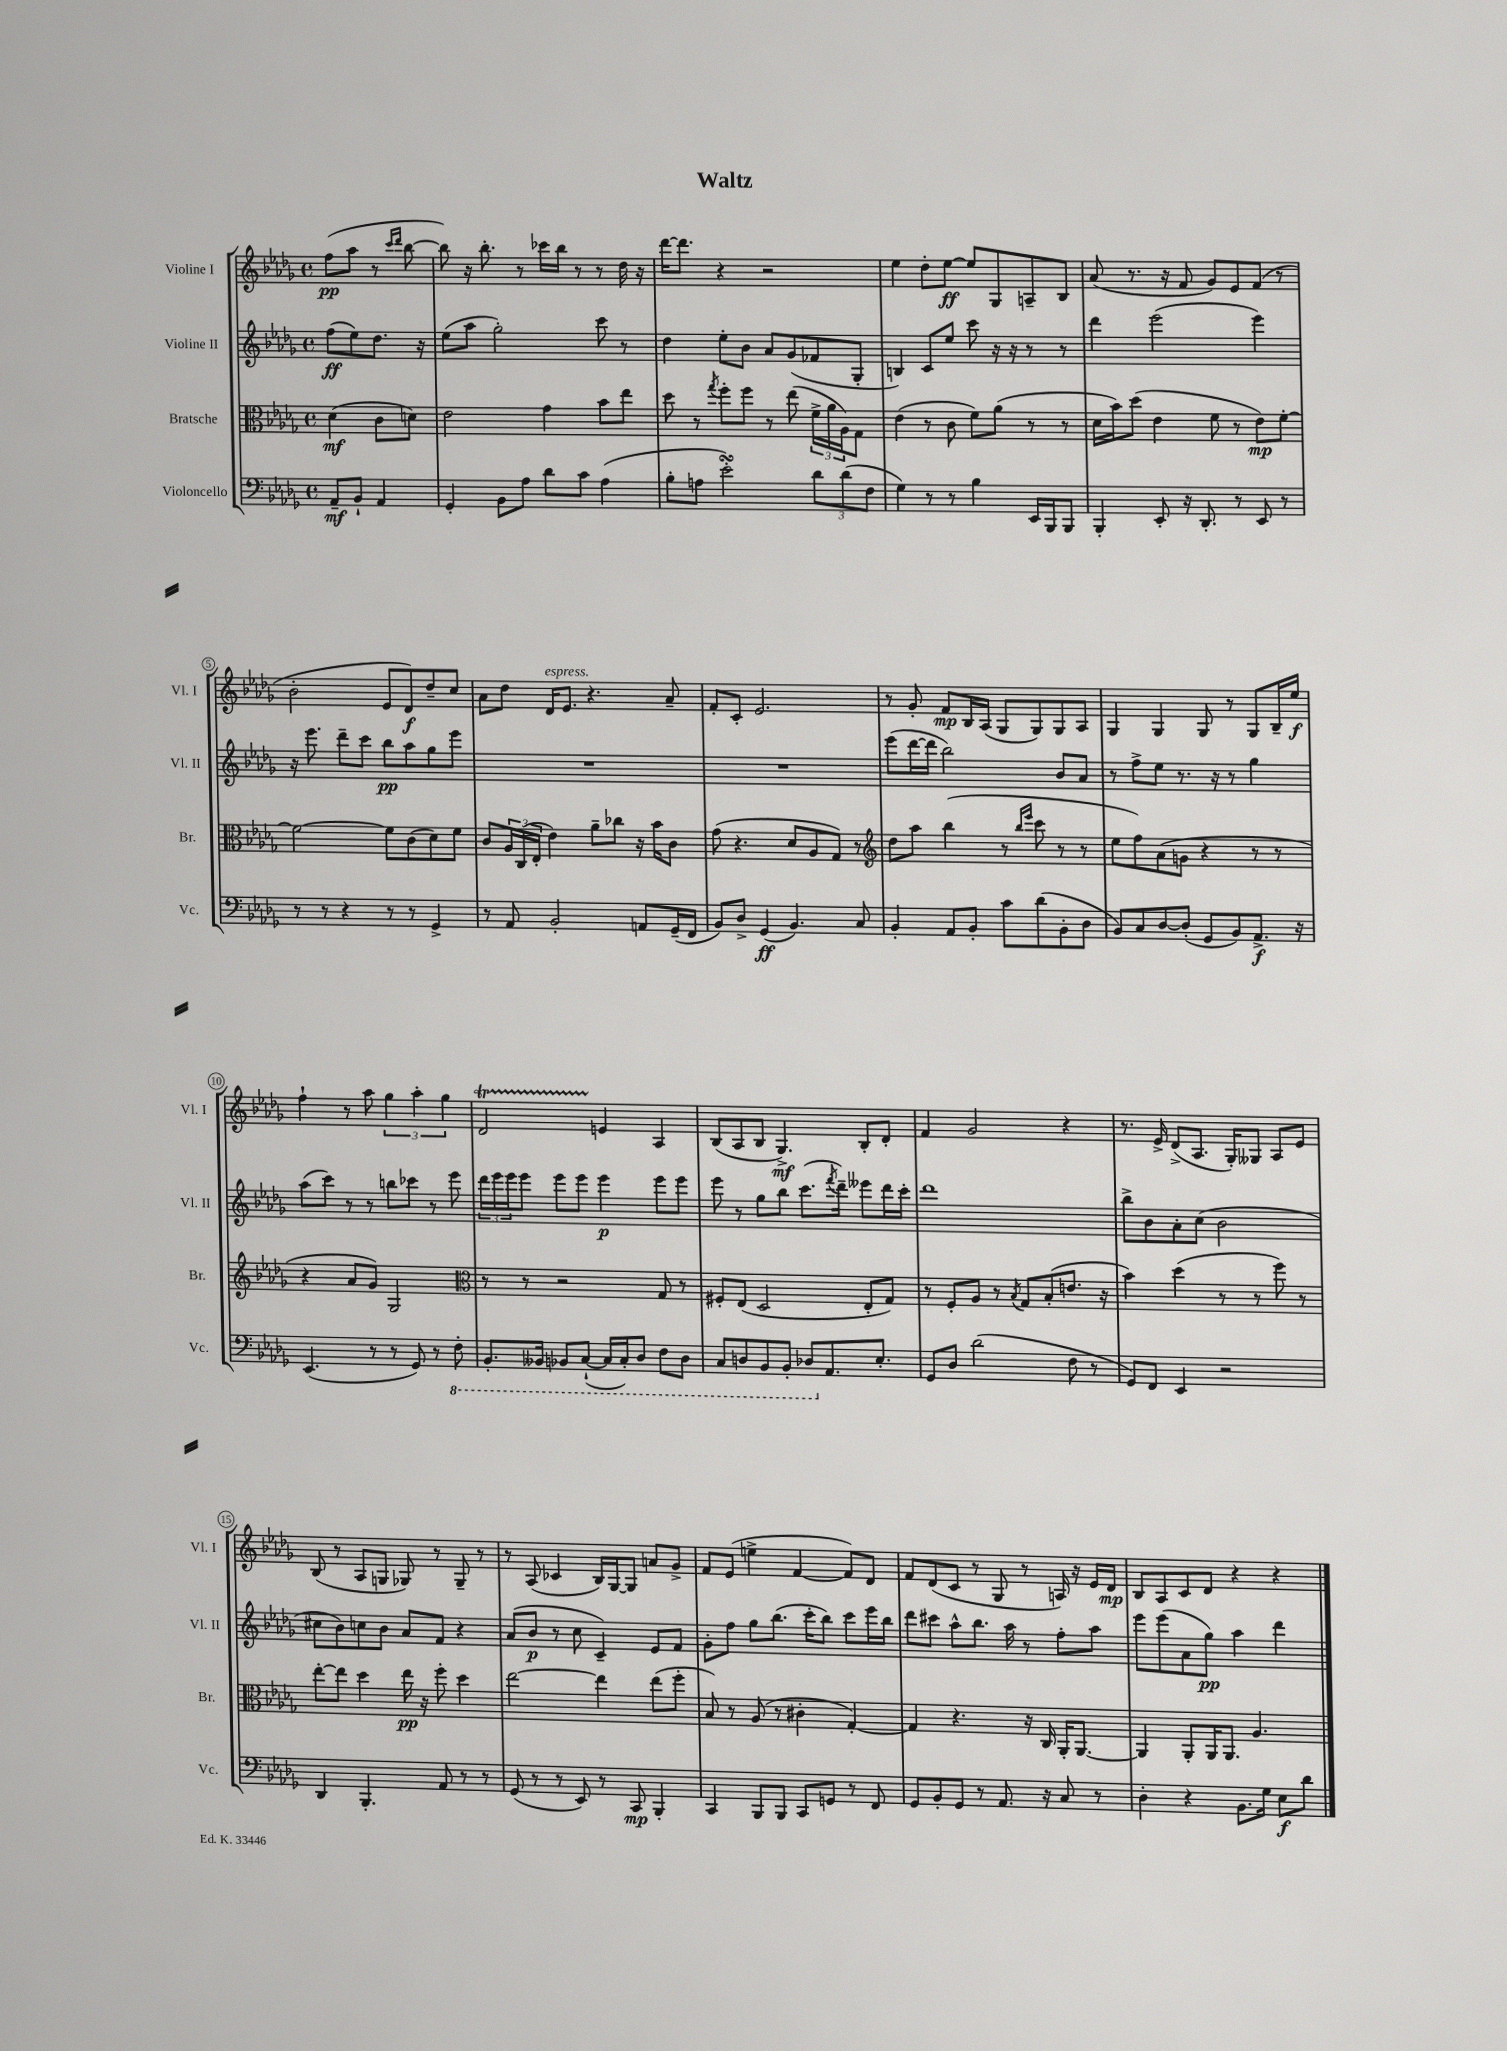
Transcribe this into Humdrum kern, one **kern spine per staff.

**kern	**dynam	**kern	**dynam	**kern	**dynam	**kern	**dynam
*part4	*part4	*part3	*part3	*part2	*part2	*part1	*part1
*staff4	*staff4	*staff3	*staff3	*staff2	*staff2	*staff1	*staff1
*I"Violoncello	*	*I"Bratsche	*	*I"Violine II	*	*I"Violine I	*
*I'Vc.	*	*I'Br.	*	*I'Vl. II	*	*I'Vl. I	*
*clefF4	*	*clefC3	*	*clefG2	*	*clefG2	*
*k[b-e-a-d-g-]	*	*k[b-e-a-d-g-]	*	*k[b-e-a-d-g-]	*	*k[b-e-a-d-g-]	*
*M4/4	*	*M4/4	*	*M4/4	*	*M4/4	*
*met(c)	*	*met(c)	*	*met(c)	*	*met(c)	*
=	=	=	=	=	=	=	=
8AA-~/L	mf	(4d-\	mf	(8ff\L	ff	(8ff\L	pp
8BB-`/J	.	.	.	8ee-\)	.	8aa-\J	.
4AA-/	.	8c\L	.	8.dd-\J	.	8r	.
.	.	.	.	.	.	16qqccc/LL	.
.	.	.	.	.	.	16qqddd-/JJ	.
.	.	8dn\J)	.	.	.	[8bb-\	.
.	.	.	.	16r	.	.	.
=1	=1	=1	=1	=1	=1	=1	=1
4GG-'/	.	2e-\	.	(8ee-\L	.	8bb-\])	.
.	.	.	.	8aa-\J	.	16r	.
.	.	.	.	.	.	8.bb-'\	.
8BB-\L	.	.	.	2gg-'\)	.	.	.
8A-\J	.	.	.	.	.	8r	.
8d-\L	.	4g-\	.	.	.	16ccc-X\LL	.
.	.	.	.	.	.	16bb-\JJ	.
8c\J	.	.	.	.	.	8r	.
(4A-\	.	8b-\L	.	8ccc\	.	8r	.
.	.	8ee-\J	.	8r	.	16dd-\	.
.	.	.	.	.	.	16r	.
=2	=2	=2	=2	=2	=2	=2	=2
8B-'\L	.	8dd-\	.	4dd-\	.	[16ddd-\KL	.
.	.	.	.	.	.	8.ddd-\J]	.
8An\J	.	8r	.	.	.	.	.
.	.	8qgg-/	.	.	.	.	.
2e-sSSS'\)	.	8ff'\L	.	8ee-'\L	.	4r	.
.	.	8ff\J	.	8b-\J	.	.	.
.	.	8r	.	8a-/L	.	2r	.
.	.	(8ee-\	.	(8g-/	.	.	.
12d-\L	.	24f^\LL	.	8f-X/	.	.	.
.	.	24a-\	.	.	.	.	.
(12d-\	.	24A-\J)	.	.	.	.	.
.	.	8G-\J	.	8G-'/J	.	.	.
12F\J	.	.	.	.	.	.	.
=3	=3	=3	=3	=3	=3	=3	=3
4G-\)	.	(4e-\	.	4Bn/)	.	4ee-\	.
8r	.	8r	.	8c/L	.	8dd-'\L	.
8r	.	8c\	.	8ee-/J	.	[8ee-\J	ff
4B-\	.	8f\L)	.	8ccc\	.	8ee-/L]	.
.	.	(8a-\J	.	16r	.	8G-/	.
.	.	.	.	16r	.	.	.
16EE-/LL	.	8r	.	8r	.	8An~/	.
16BBB-/J	.	.	.	.	.	.	.
8BBB-/J	.	8r	.	8r	.	8B-/J	.
=4	=4	=4	=4	=4	=4	=4	=4
4BBB-'/	.	16d-\LL	.	4ddd-\	.	(8a-/	.
.	.	16b-\J)	.	.	.	.	.
.	.	(8dd-\J	.	.	.	8.r	.
8EE-'/	.	4e-\	.	(2eee-\	.	.	.
.	.	.	.	.	.	16r	.
16r	.	.	.	.	.	8f/	.
8.DD-'/	.	.	.	.	.	.	.
.	.	8f\	.	.	.	8g-/L)	.
8r	.	8r	.	.	.	8e-/	.
8EE-/	.	8e-\L)	mp	4eee-\)	.	(8f/J	.
8r	.	[8f'\J	.	.	.	8r	.
!!LO:LB:g=z
=5	=5	=5	=5	=5	=5	=5	=5
8r	.	2f\_	.	16r	.	2b-'\	.
.	.	.	.	8.eee-\	.	.	.
8r	.	.	.	.	.	.	.
4r	.	.	.	8ddd-~\L	.	.	.
.	.	.	.	8ccc\J	.	.	.
8r	.	8f\L]	.	8bb-\L	pp	8e-/L	.
8r	.	(8c\	.	8aa-\	.	8d-/)	f
4GG-^/	.	8d-\)	.	8gg-\	.	8dd-~/	.
.	.	8f\J	.	8eee-\J	.	8cc/J	.
=6	=6	=6	=6	=6	=6	=6	=6
8r	.	8c/L	.	1r	.	8a-\L	.
8AA-/	.	24A-/L	.	.	.	8dd-\J	.
.	.	(24C/	.	.	.	.	.
.	.	24E-'/JJ	.	.	.	.	.
!	!	!	!	!	!	!LO:TX:a:i:t=espress.	!
2BB-'/	.	4e-\)	.	.	.	16d-/KL	.
.	.	.	.	.	.	8.e-/J	.
.	.	8a-~\L	.	.	.	4.r	.
.	.	8cc-X\J	.	.	.	.	.
8AAn/L	.	16r	.	.	.	.	.
.	.	16b-\KL	.	.	.	.	.
(16GG-~/L	.	8c\J	.	.	.	8a-~/	.
16FF/JJ	.	.	.	.	.	.	.
=7	=7	=7	=7	=7	=7	=7	=7
8BB-/L)	.	(8g-\	.	1r	.	8f'/L	.
8D-^/J	.	4.r	.	.	.	8c'/J	.
(4GG-/	ff	.	.	.	.	2.e-/	.
4.BB-/)	.	8d-/L	.	.	.	.	.
.	.	8A-/	.	.	.	.	.
.	.	8G-/J)	.	.	.	.	.
8C/	.	8r	.	.	.	.	.
=8	=8	=8	=8	=8	=8	=8	=8
*	*	*clefG2	*	*	*	*	*
4BB-'/	.	8dd-\L	.	(8eee-\L	.	8r	.
.	.	8aa-\J	.	[16ddd-\L	.	8g-'/	.
.	.	.	.	16ddd-\JJ]	.	.	.
8AA-/L	.	(4bb-\	.	2bb-\)	.	8f/L	mp
8BB-'/J	.	.	.	.	.	16B-/L	.
.	.	.	.	.	.	(16A-/JJ	.
8c\L	.	8r	.	.	.	8G-/L	.
.	.	16qqbb-/LL	.	.	.	.	.
.	.	16qqeee-/JJ	.	.	.	.	.
(8d-\	.	8ccc\	.	.	.	8G-/)	.
8BB-'\	.	8r	.	8b-/L	.	8G-/	.
8D-\J	.	8r	.	8a-/J	.	8A-/J	.
=9	=9	=9	=9	=9	=9	=9	=9
8BB-/L)	.	8ee-\L	.	8r	.	4G-/	.
8C/	.	8ff\)	.	8ff^\L	.	.	.
[8D-/	.	(8a-\	.	8ee-\J	.	4G-/	.
(8D-'/J]	.	8gn\J	.	8.r	.	.	.
8GG-/L	.	4r	.	.	.	8G-/	.
.	.	.	.	16r	.	.	.
8BB-/)	.	.	.	8r	.	8r	.
8.AA-^/J	f	8r	.	4gg-\	.	8G-/L	.
.	.	8r	.	.	.	16B-~/L	.
16r	.	.	.	.	.	16ee-/JJ	f
!!LO:LB:g=z
=10	=10	=10	=10	=10	=10	=10	=10
(4.EE-/	.	4r	.	(8aa-\L	.	4ff`\	.
.	.	.	.	8ccc\J)	.	.	.
.	.	8a-/L	.	8r	.	8r	.
8r	.	8g-/J)	.	8r	.	8aa-\	.
8r	.	2G-/	.	8bbn\L	.	6gg-\	.
8GG-/)	.	.	.	8ccc-X\J	.	.	.
.	.	.	.	.	.	6aa-'\	.
8r	.	.	.	8r	.	.	.
.	.	.	.	.	.	6gg-\	.
*8ba	*	*	*	*	*	*	*
8FF'\	.	.	.	8eee-\	.	.	.
=11	=11	=11	=11	=11	=11	=11	=11
*	*	*clefC3	*	*	*	*	*
8.BBB-'/L	.	8r	.	24ddd-\LL	.	2d-T/	.
.	.	.	.	24eee-\	.	.	.
.	.	.	.	24eee-\J	.	.	.
.	.	8r	.	8eee-\J	.	.	.
16BBB--X/Jk	.	.	.	.	.	.	.
8BBB-X/L	.	2r	.	8eee-\L	.	.	.
([8CC`/J	.	.	.	8eee-\J	.	.	.
16CC/LL]	.	.	.	4eee-\	p	4en/	.
16CC'/J)	.	.	.	.	.	.	.
8DD-/J	.	.	.	.	.	.	.
8FF\L	.	8G-/	.	8eee-\L	.	4A-/	.
8DD-\J	.	8r	.	8eee-\J	.	.	.
=12	=12	=12	=12	=12	=12	=12	=12
8CC/L	.	8F#X'/L	.	8eee-\	.	(8B-/L	.
8DDn/	.	(8E-/J	.	8r	.	8A-/	.
8BBB-/	.	2D-/	.	8gg-\L	.	8B-/J	.
8BBB-'/J	.	.	.	8bb-\J	.	4.G-^/)	mf
8DD-X/L	.	.	.	(8.ccc\L	.	.	.
*X8ba	*	*	*	*	*	*	*
8.AA-/	.	.	.	.	.	.	.
.	.	.	.	8qfff/	.	.	.
.	.	.	.	16ddd-~\Jk)	.	.	.
.	.	8E-'/L	.	8eee--X\L	.	8B-'/L	.
8.E-'/J	.	.	.	.	.	.	.
.	.	8G-/J)	.	16ddd-\L	.	8d-'/J	.
.	.	.	.	16ccc'\JJ	.	.	.
=13	=13	=13	=13	=13	=13	=13	=13
8GG-/L	.	8r	.	1ddd-	.	4f/	.
8D-/J	.	8F'/L	.	.	.	.	.
(2d-\	.	8A-/J	.	.	.	2g-/	.
.	.	8r	.	.	.	.	.
.	.	8qB-/	.	.	.	.	.
.	.	8G-/L	.	.	.	.	.
.	.	(8B-'/	.	.	.	.	.
8F\	.	8.en/J	.	.	.	4r	.
8r	.	.	.	.	.	.	.
.	.	16r	.	.	.	.	.
=14	=14	=14	=14	=14	=14	=14	=14
8GG-/L)	.	4b-\)	.	8bb-^\L	.	8.r	.
8FF/J	.	.	.	8b-\	.	.	.
.	.	.	.	.	.	16e-^/	.
4EE-/	.	(4dd-\	.	8a-'\	.	(8d-^/L	.
.	.	.	.	(8cc\J	.	8.A-/J	.
2r	.	8r	.	2b-\	.	.	.
.	.	.	.	.	.	16G-'/KL)	.
.	.	8r	.	.	.	8G--X/J	.
.	.	8ff\)	.	.	.	8A-/L	.
.	.	8r	.	.	.	8e-/J	.
!!LO:LB:g=z
=15	=15	=15	=15	=15	=15	=15	=15
4DD-/	.	[8ee-'\L	.	8cc#X\L	.	(8B-/	.
.	.	8ee-\J]	.	8b-\)	.	8r	.
4.BBB-'/	.	4dd-\	.	8ccn\	.	8A-/L	.
.	.	.	.	8b-\J	.	8Gn/J	.
.	.	16ee-\	pp	8a-/L	.	8G-X/)	.
.	.	16r	.	.	.	.	.
8AA-/	.	8ff'\	.	8f/J	.	8r	.
8r	.	4dd-\	.	4r	.	8G-~/	.
8r	.	.	.	.	.	8r	.
=16	=16	=16	=16	=16	=16	=16	=16
(8GG-/	.	[2ee-\	.	(8a-/L	.	8r	.
8r	.	.	.	8b-/J	p	(8A-/	.
8r	.	.	.	8r	.	4c-X/	.
8EE-/)	.	.	.	8cc\	.	.	.
8r	.	4ee-\]	.	4c~/)	.	16B-/LL)	.
.	.	.	.	.	.	[16G-/J	.
8CC/	mp	.	.	.	.	8G-/J]	.
4BBB-'/	.	(8ee-\L	.	8e-/L	.	8an/L	.
.	.	8ff'\J	.	8f/J	.	8g-^/J	.
=17	=17	=17	=17	=17	=17	=17	=17
4CC/	.	8B-/)	.	8g-'\L	.	8f/L	.
.	.	8r	.	8ff\J	.	(8e-/J	.
8BBB-/L	.	(8A-/	.	8gg-\L	.	4een^\	.
8BBB-/J	.	8r	.	(8.bb-\J	.	.	.
8CC/L	.	4c#X'\	.	.	.	[4f/	.
.	.	.	.	16ccc'\KL	.	.	.
8GGn/J	.	.	.	8bb-\J)	.	.	.
8r	.	[4G-'/)	.	8ccc\L	.	8f/L])	.
8FF/	.	.	.	16eee-\L	.	8d-/J	.
.	.	.	.	16bb-\JJ	.	.	.
=18	=18	=18	=18	=18	=18	=18	=18
8GG-/L	.	4G-/]	.	8ddd-\L	.	8f/L	.
8BB-'/	.	.	.	8ccc#X\J	.	(8d-/	.
8GG-/J	.	4.r	.	8aa-^^\L	.	8c/J	.
8r	.	.	.	8.bb-\J	.	8r	.
8.AA-/	.	.	.	.	.	8G-/	.
.	.	.	.	16aa-\	.	.	.
.	.	16r	.	8r	.	8r	.
16r	.	16C/	.	.	.	.	.
8C/	.	16AA-'/KL	.	8ff'\L	.	16An/)	.
.	.	[8.AA-/J	.	.	.	16r	.
8r	.	.	.	8aa-\J	.	16e-/LL	.
.	.	.	.	.	.	16d-/JJ	mp
=19	=19	=19	=19	=19	=19	=19	=19
4D-'\	.	4AA-/]	.	8eee-\L	.	8B-/L	.
.	.	.	.	(8eee-\	.	8A-/	.
4r	.	8AA-'/L	.	8a-\	.	8c/	.
.	.	16AA-/K	.	8gg-\J)	pp	8d-/J	.
.	.	8.AA-/J	.	.	.	.	.
8.BB-\L	.	.	.	4aa-\	.	4r	.
.	.	4.A-/	.	.	.	.	.
16G-\Jk	.	.	.	.	.	.	.
8E-\L	f	.	.	4ddd-\	.	4r	.
8d-\J	.	.	.	.	.	.	.
==	==	==	==	==	==	==	==
*-	*-	*-	*-	*-	*-	*-	*-
